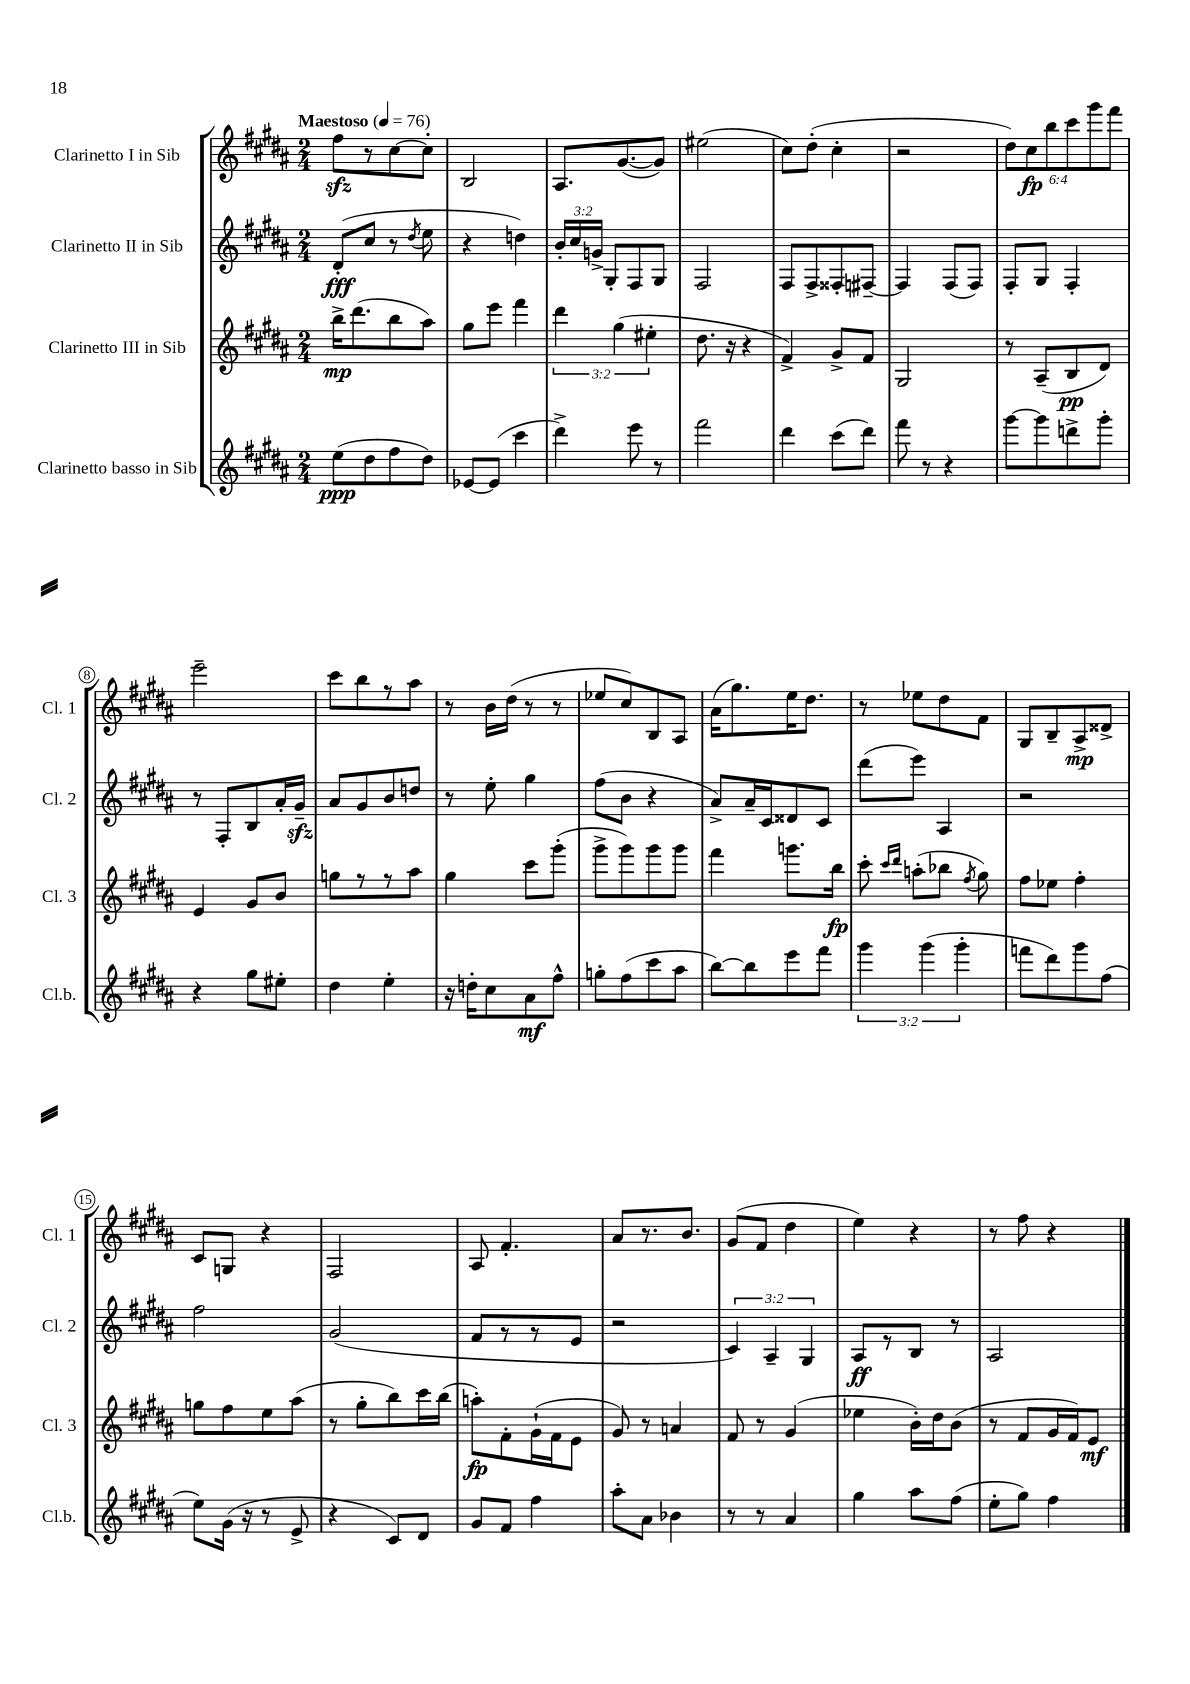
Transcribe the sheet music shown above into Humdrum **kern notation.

**kern	**dynam	**kern	**dynam	**kern	**dynam	**kern	**dynam
*part4	*part4	*part3	*part3	*part2	*part2	*part1	*part1
*staff4	*staff4	*staff3	*staff3	*staff2	*staff2	*staff1	*staff1
*I"Clarinetto basso in Sib	*	*I"Clarinetto III in Sib	*	*I"Clarinetto II in Sib	*	*I"Clarinetto I in Sib	*
*I'Cl.b.	*	*I'Cl. 3	*	*I'Cl. 2	*	*I'Cl. 1	*
*clefG2	*	*clefG2	*	*clefG2	*	*clefG2	*
*k[f#c#g#d#a#]	*	*k[f#c#g#d#a#]	*	*k[f#c#g#d#a#]	*	*k[f#c#g#d#a#]	*
*M2/4	*	*M2/4	*	*M2/4	*	*M2/4	*
*MM76	*	*MM76	*	*MM76	*	*MM76	*
=1	=1	=1	=1	=1	=1	=1	=1
!	!	!	!	!	!	!LO:TX:a:B:t=Maestoso	!
(8ee\L	ppp	16bb^\KL	mp	(8d#'/L	fff	8ff#zz\L	.
.	.	(8.ddd#\	.	.	.	.	.
8dd#\	.	.	.	8cc#/J	.	8r	.
8ff#\	.	8bb\	.	8r	.	[8cc#\	.
.	.	.	.	8qdd#/	.	.	.
8dd#\J)	.	8aa#\J)	.	8ee\	.	8cc#'\J]	.
=2	=2	=2	=2	=2	=2	=2	=2
[8e-X/L	.	8gg#\L	.	4r	.	2B/	.
(8e-/J]	.	8eee\J	.	.	.	.	.
4ccc#\	.	4fff#\	.	4ddn\)	.	.	.
=3	=3	=3	=3	=3	=3	=3	=3
4ddd#^\)	.	6ddd#\	.	24b'/LL	.	8.A#/L	.
.	.	.	.	24cc#/	.	.	.
.	.	.	.	24gn^/JJ	.	.	.
.	.	.	.	8G#'/L	.	.	.
.	.	(6gg#\	.	.	.	.	.
.	.	.	.	.	.	([8.g#/	.
8eee\	.	.	.	8F#/	.	.	.
.	.	6ee#X'\	.	.	.	.	.
8r	.	.	.	8G#/J	.	8g#/J])	.
=4	=4	=4	=4	=4	=4	=4	=4
2fff#\	.	8.dd#\	.	2F#/	.	(2ee#X\	.
.	.	16r	.	.	.	.	.
.	.	4r	.	.	.	.	.
=5	=5	=5	=5	=5	=5	=5	=5
4ddd#\	.	4f#^/)	.	8F#/L	.	8cc#\L)	.
.	.	.	.	8F#^/	.	(8dd#'\J	.
(8ccc#\L	.	8g#^/L	.	8F##X'/	.	4cc#'\	.
8ddd#\J)	.	8f#/J	.	[8F#X~/J	.	.	.
=6	=6	=6	=6	=6	=6	=6	=6
8fff#\	.	2G#/	.	4F#/]	.	2r	.
8r	.	.	.	.	.	.	.
4r	.	.	.	(8F#/L	.	.	.
.	.	.	.	8F#/J)	.	.	.
=7	=7	=7	=7	=7	=7	=7	=7
[8ggg#\L	.	8r	.	8F#'/L	.	12dd#\L)	.
.	.	.	.	.	.	12cc#\	fp
8ggg#\]	.	(8A#~/L	.	8G#/J	.	.	.
.	.	.	.	.	.	12bb\	.
8dddn^\	.	8B/	pp	4F#'/	.	12ccc#\	.
.	.	.	.	.	.	12ggg#\	.
8ggg#'\J	.	8d#/J)	.	.	.	.	.
.	.	.	.	.	.	12fff#\J	.
!!LO:LB:g=z
=8	=8	=8	=8	=8	=8	=8	=8
4r	.	4e/	.	8r	.	2eee~\	.
.	.	.	.	8F#'/L	.	.	.
8gg#\L	.	8g#/L	.	8B/	.	.	.
8ee#X'\J	.	8b/J	.	16a#'/L	.	.	.
.	.	.	.	16g#zz~/JJ	.	.	.
=9	=9	=9	=9	=9	=9	=9	=9
4dd#\	.	8ggn\L	.	8a#/L	.	8ccc#\L	.
.	.	8r	.	8g#/	.	8bb\	.
4ee'\	.	8r	.	8b/	.	8r	.
.	.	8aa#\J	.	8ddn/J	.	8aa#\J	.
=10	=10	=10	=10	=10	=10	=10	=10
16r	.	4gg#\	.	8r	.	8r	.
16ddn'\KL	.	.	.	.	.	.	.
8cc#\	.	.	.	8ee'\	.	16b\LL	.
.	.	.	.	.	.	(16dd#\JJ	.
8a#\	mf	8ccc#\L	.	4gg#\	.	8r	.
8ff#^^\J	.	(8ggg#'\J	.	.	.	8r	.
=11	=11	=11	=11	=11	=11	=11	=11
8ggn'\L	.	8ggg#^\L	.	(8ff#\L	.	8ee-X/L	.
(8ff#\	.	8ggg#\)	.	8b\J	.	8cc#/)	.
8ccc#\	.	8ggg#\	.	4r	.	8B/	.
8aa#\J	.	8ggg#\J	.	.	.	8A#/J	.
=12	=12	=12	=12	=12	=12	=12	=12
[8bb\L)	.	4fff#\	.	8a#^/L)	.	(16a#\KL	.
.	.	.	.	.	.	8.gg#\)	.
8bb\]	.	.	.	16a#~/L	.	.	.
.	.	.	.	16c#/J	.	.	.
8eee\	.	8.gggn\L	.	8d##X/	.	16ee\K	.
.	.	.	.	.	.	8.dd#\J	.
8fff#\J	.	.	.	8c#/J	.	.	.
.	.	16bb\Jk	fp	.	.	.	.
=13	=13	=13	=13	=13	=13	=13	=13
6ggg#\	.	8ccc#'\	.	(8ddd#\L	.	8r	.
.	.	16qqccc#/LL	.	.	.	.	.
.	.	16qqddd#/JJ	.	.	.	.	.
.	.	(8aan'\L	.	8eee\J)	.	8ee-X\L	.
(6ggg#\	.	.	.	.	.	.	.
.	.	8bb-X\J	.	4A#/	.	8dd#\	.
6ggg#'\	.	.	.	.	.	.	.
.	.	8qff#/	.	.	.	.	.
.	.	8gg#\)	.	.	.	8f#\J	.
=14	=14	=14	=14	=14	=14	=14	=14
8fffn\L	.	8ff#\L	.	2r	.	8G#/L	.
8ddd#\)	.	8ee-X\J	.	.	.	8B~/	.
8ggg#\	.	4ff#'\	.	.	.	8A#^/	mp
(8ff#\J	.	.	.	.	.	8d##X^/J	.
!!LO:LB:g=z
=15	=15	=15	=15	=15	=15	=15	=15
8ee\L)	.	8ggn\L	.	2ff#\	.	8c#/L	.
(16g#\Jk	.	8ff#\	.	.	.	8Gn/J	.
16r	.	.	.	.	.	.	.
8r	.	8ee\	.	.	.	4r	.
8e^/	.	(8aa#\J	.	.	.	.	.
=16	=16	=16	=16	=16	=16	=16	=16
4r	.	8r	.	(2g#/	.	2F#/	.
.	.	8gg#'\L	.	.	.	.	.
8c#/L)	.	8bb\)	.	.	.	.	.
8d#/J	.	16ccc#\L	.	.	.	.	.
.	.	(16bb\JJ	.	.	.	.	.
=17	=17	=17	=17	=17	=17	=17	=17
8g#/L	.	8aan'\L)	fp	8f#/L	.	8A#/	.
8f#/J	.	8f#'\	.	8r	.	4.f#'/	.
4ff#\	.	(16g#`\L	.	8r	.	.	.
.	.	16f#\J	.	.	.	.	.
.	.	8e\J	.	8e/J	.	.	.
=18	=18	=18	=18	=18	=18	=18	=18
8aa#'\L	.	8g#/)	.	2r	.	8a#/L	.
8a#\J	.	8r	.	.	.	8.r	.
4b-X\	.	4an/	.	.	.	.	.
.	.	.	.	.	.	8.b/J	.
=19	=19	=19	=19	=19	=19	=19	=19
8r	.	8f#/	.	6c#/)	.	(8g#/L	.
8r	.	8r	.	.	.	8f#/J	.
.	.	.	.	6A#~/	.	.	.
4a#/	.	(4g#/	.	.	.	4dd#\	.
.	.	.	.	6G#/	.	.	.
=20	=20	=20	=20	=20	=20	=20	=20
4gg#\	.	4ee-X\	.	8A#/L	ff	4ee\)	.
.	.	.	.	8r	.	.	.
8aa#\L	.	16b'\LL)	.	8B/J	.	4r	.
.	.	16dd#\J	.	.	.	.	.
(8ff#\J	.	(8b\J	.	8r	.	.	.
=21	=21	=21	=21	=21	=21	=21	=21
8ee'\L	.	8r	.	2A#/	.	8r	.
8gg#\J)	.	8f#/L	.	.	.	8ff#\	.
4ff#\	.	16g#/L	.	.	.	4r	.
.	.	16f#/J)	.	.	.	.	.
.	.	8e/J	mf	.	.	.	.
==	==	==	==	==	==	==	==
*-	*-	*-	*-	*-	*-	*-	*-
